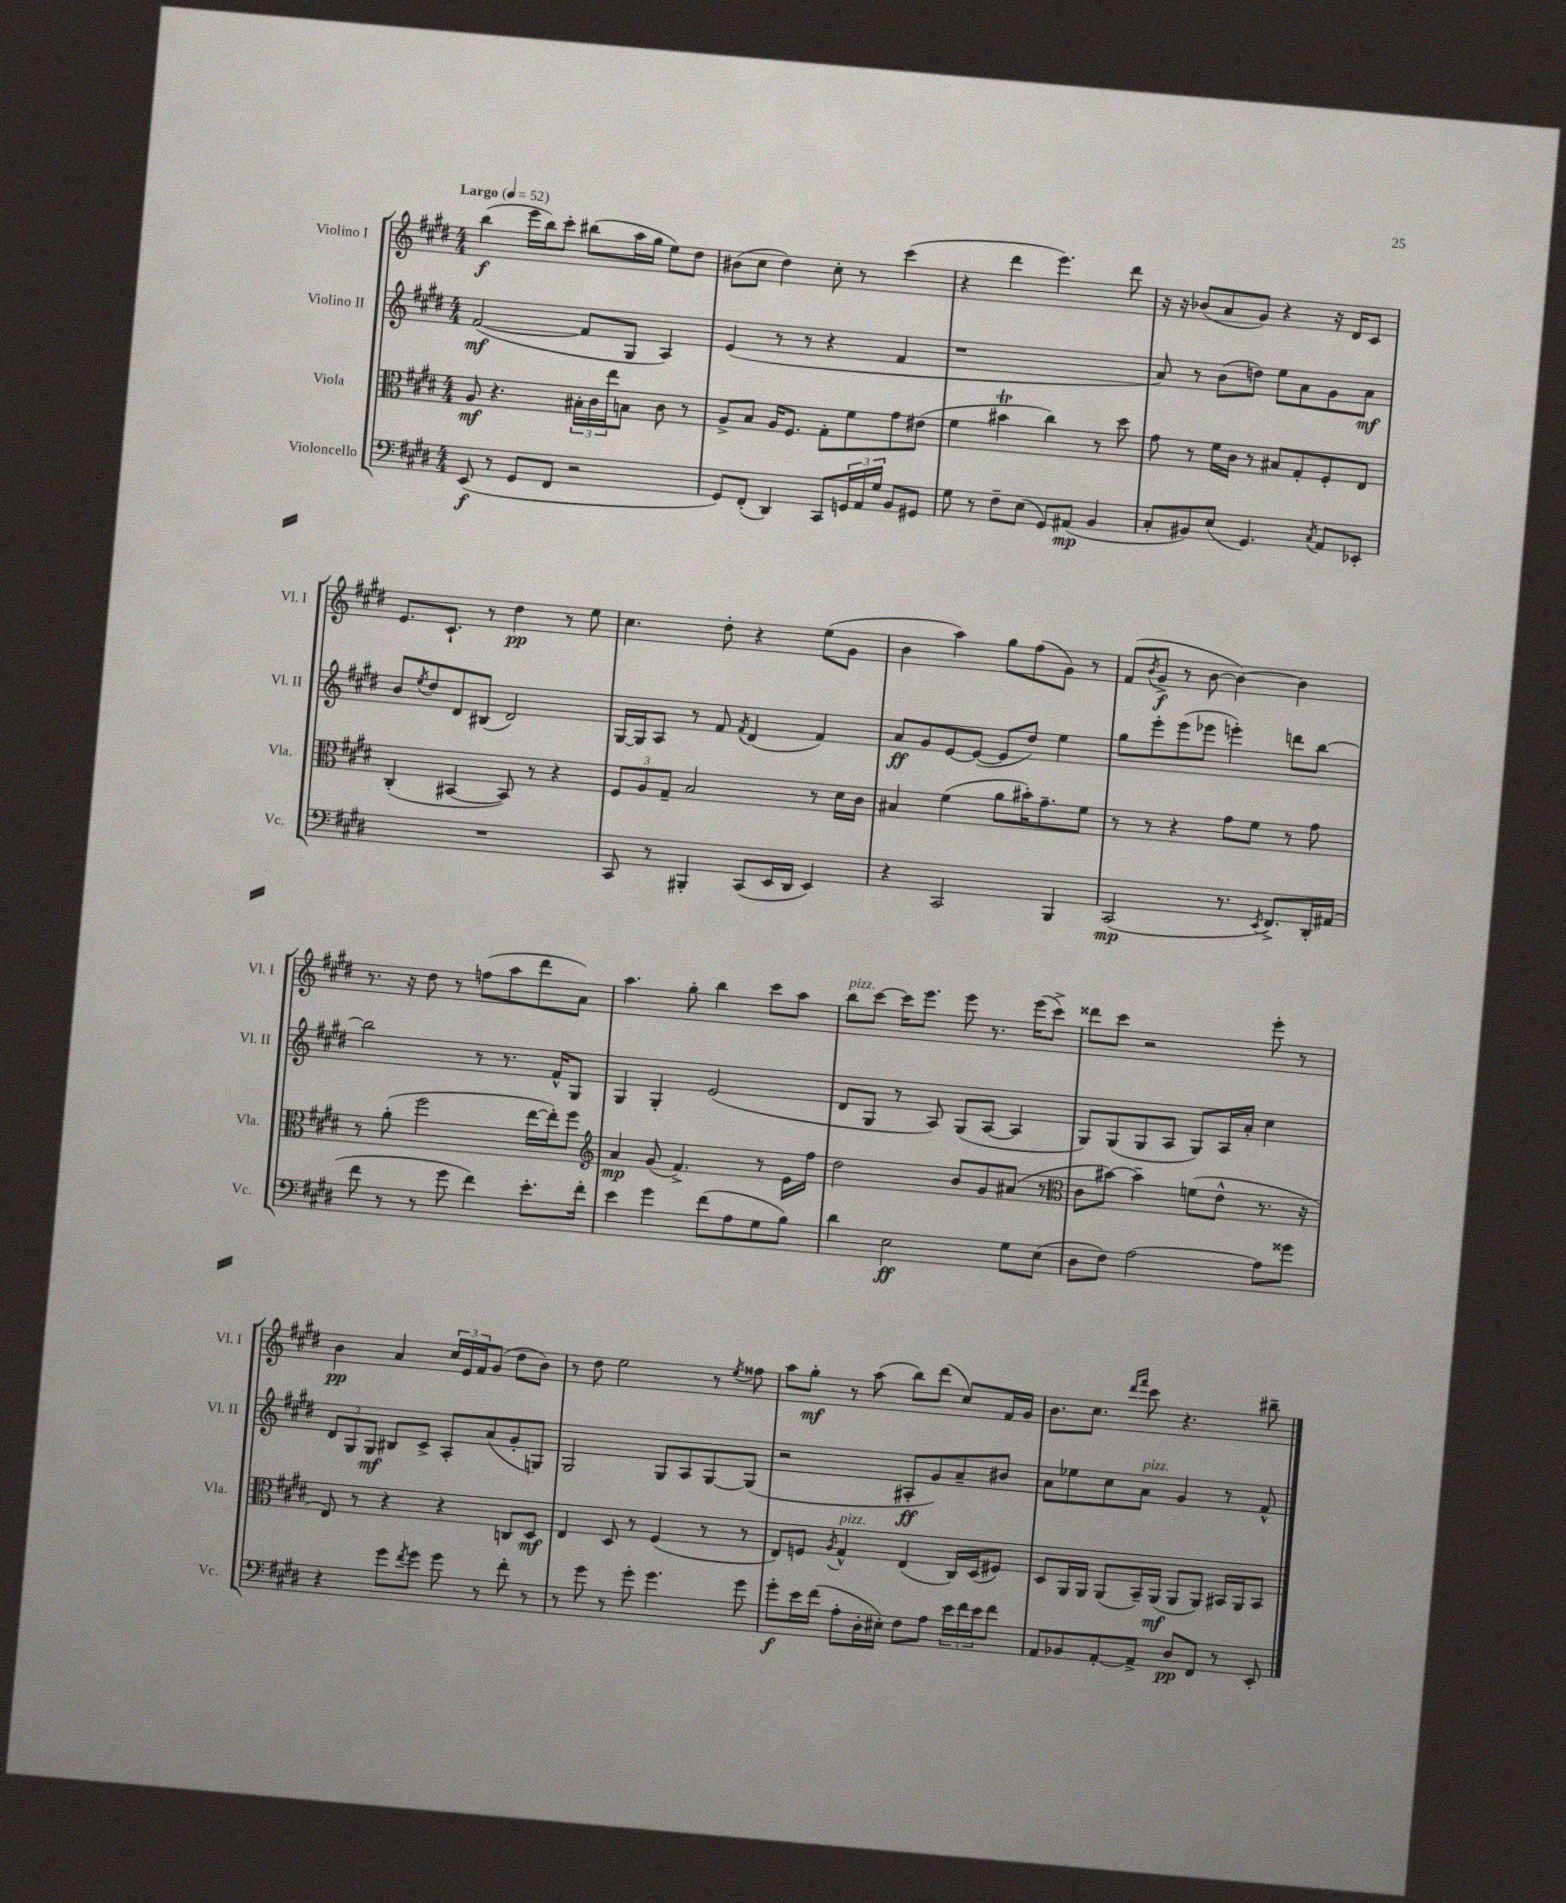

**kern	**kern	**kern	**kern
*staff4	*staff3	*staff2	*staff1
*clefF4	*clefC3	*clefG2	*clefG2
*k[f#c#g#d#]	*k[f#c#g#d#]	*k[f#c#g#d#]	*k[f#c#g#d#]
*M4/4	*M4/4	*M4/4	*M4/4
*MM52	*MM52	*MM52	*MM52
(8EE	8A	([2f#	(4bb
8r	4.r	.	.
8GG#	.	.	16eee
.	.	.	16bb)
8FF#	.	.	8ccc#'
2r	24B#'	8f#]	(8bb#
.	24c#	.	.
.	24ee	.	.
.	8B	8G#	16aa
.	.	.	16gg#
.	8c#	4A)	8ee)
.	8r	.	8dd#
=	=	=	=
8GG#)	8A^	(4e	(8b#
(8FF#'	8B	.	8cc#
4DD#)	16A	8r	4dd#)
.	8.F#	.	.
.	.	8r	.
8CC#	8G#'	4r	8cc#'
24GG	8f#	.	8r
24AA	.	.	.
24G#	.	.	.
8BB	8g#	4f#	(4ccc#
8GG#	(8e#	.	.
=	=	=	=
8G#	4f#	1r	4r
8r	.	.	.
8F#~	4b#	.	4ddd#
(8E	.	.	.
8GG#)	4cc#)	.	4.eee)
(8AA#	.	.	.
4BB	8r	.	.
.	8dd#	.	8ddd#
=	=	=	=
8C#'	8g#	8a)	16r
.	.	.	16r
8BB#)	8r	8r	(8b-
(8E	16f#	(8b	8a
.	16c#	.	.
4.GG#)	8r	8dd)	8g#)
.	8B#	8ee	4r
.	8G#'	8a	.
8qC#	.	.	.
8AA	8F#'	8g#	16r
.	.	.	16d#
8EE-'	8E	8a	8c#
=	=	=	=
1r	(4C#'	8b	8.e
.	.	8qee	.
.	.	8dd#	.
.	.	.	8.c#`
.	[4BB#	8d#	.
.	.	(8B#	8r
.	8BB#])	2d#)	4dd#
.	8r	.	.
.	4r	.	8r
.	.	.	8ee
=	=	=	=
8CC#	12F#	[16G#	4.cc#
.	.	16G#]	.
.	12A	.	.
8r	.	8A	.
.	12G#~	.	.
4BBB#'	2B	8r	.
.	.	8f#	8dd#'
.	.	8qf#	.
(8CC#	.	(4d#	4r
16EE	.	.	.
16DD#	.	.	.
4EE)	8r	4f#)	(8ee
.	16d#	.	8g#
.	16c#	.	.
=	=	=	=
4r	4B#	8a	4b
.	.	8g#	.
2CC#	(4f#	[8e	4aa)
.	.	(8e_	.
.	8a	8e]	8gg#
.	16b#')	8dd#)	(8ff#
.	8.g#~	.	.
4BBB	.	4ee	8g#)
.	8f#	.	8r
=	=	=	=
(2CC#	8r	8gg#	(8f#
.	.	.	8qb
.	8r	8eee'	8g#^
.	4r	(8eee	8r
.	.	8eee-	[8b
8.r	8g#	4eee')	4b_)
.	8f#	.	.
8qEE	.	.	.
8.FF#^)	.	.	.
.	8r	8ddd	4b]
16DD#'	8g#	[8bb	.
(16AA#	.	.	.
=	=	=	=
8f#	8r	2bb]	8.r
8r	(8a'	.	.
.	.	.	16r
8r	2ff#	.	8dd#
8g#	.	.	8r
4f#)	.	8r	(8ff
.	.	8.r	8aa
8.e'	[16ee	.	8ddd#
.	16ee'])	16f#^^	.
.	8ff#	8G#	8a)
16f#'	.	.	.
=	=	=	=
*	*clefG2	*	*
4e	4a	4G#	4.aa
4g#	(8g#	4G#'	.
.	4.f#^)	.	8gg#'
(8f#	.	(2e	4bb
8A	.	.	.
8G#	8r	.	8ccc#
8B)	16e	.	8aa
.	16ff#	.	.
=	=	=	=
4d#	2dd#	8d#	8bb
.	.	8G#	[8ccc#
2E	.	8r	16ccc#]
.	.	.	8.eee
.	.	8A)	.
.	8b	(8G#	8eee
.	8g#	[8A	8.r
8G#	(8a#	4A]	.
.	.	.	(16eee
(8E	8r	.	8ccc#^)
=	=	=	=
*	*clefC3	*	*
8D#	8c#	8G#)	8ddd##
8F#)	[8b#)	(8G#	8ccc#
[2A	4b#~]	8G#	2r
.	.	8A	.
.	(8f	8G#)	.
.	8e^^	16A	.
.	.	16a'	.
8A]	8.r	4cc#	8eee'
8g##	.	.	8r
.	16r	.	.
=	=	=	=
4r	8E)	12d#	4b
.	.	12G#	.
.	8r	.	.
.	.	12G#	.
8g#	4r	8B#	4a
8qf#	.	.	.
8g#	.	8c#^	.
8g#	4r	8A'	24cc#
.	.	.	24e
.	.	.	24f#
8r	.	(8a	(8g#
8f#'	8C	8g#'	8dd#
8r	8D#	8G)	8b)
=	=	=	=
8r	4E	2G#	8r
8g#	.	.	8dd#
8r	8D#	.	2ee
8g#'	8r	.	.
4.g#	(4F#	8G#	.
.	.	8A	.
.	8r	[8G#	8r
.	.	.	8qee
8g#	8r	(8G#]	8ff##
=	=	=	=
8g#'	8E)	2r	8aa
16e	8F	.	8gg#'
(16f#	.	.	.
.	8qA	.	.
8A'	4G#^^	.	8r
16D#'	.	.	(8aa
16E#')	.	.	.
8F#	(4E	8A#'	8bb)
8A	.	8g#)	(8ddd#
24e	16C#)	8a~	8cc#)
24f#	.	.	.
.	(16D#	.	.
24e	.	.	.
8f#	8F#)	8b#	16f#
.	.	.	16g#
=	=	=	=
8AA	8D#	8a	8.b
8BB-	16AA	8ee-	.
.	16AA	.	8.cc#
[8AA'	(8AA	8cc#	.
.	.	.	16qqddd#
.	.	.	16qqfff#
8AA^]	16BB~)	8a	8ccc#
.	(16AA	.	.
8D#	8AA	4g#	4.r
8FF#	8AA)	.	.
8r	16BB#	8r	.
.	16AA	.	.
8EE'	8BB#	8f#^^	8bb#~
==	==	==	==
*-	*-	*-	*-
